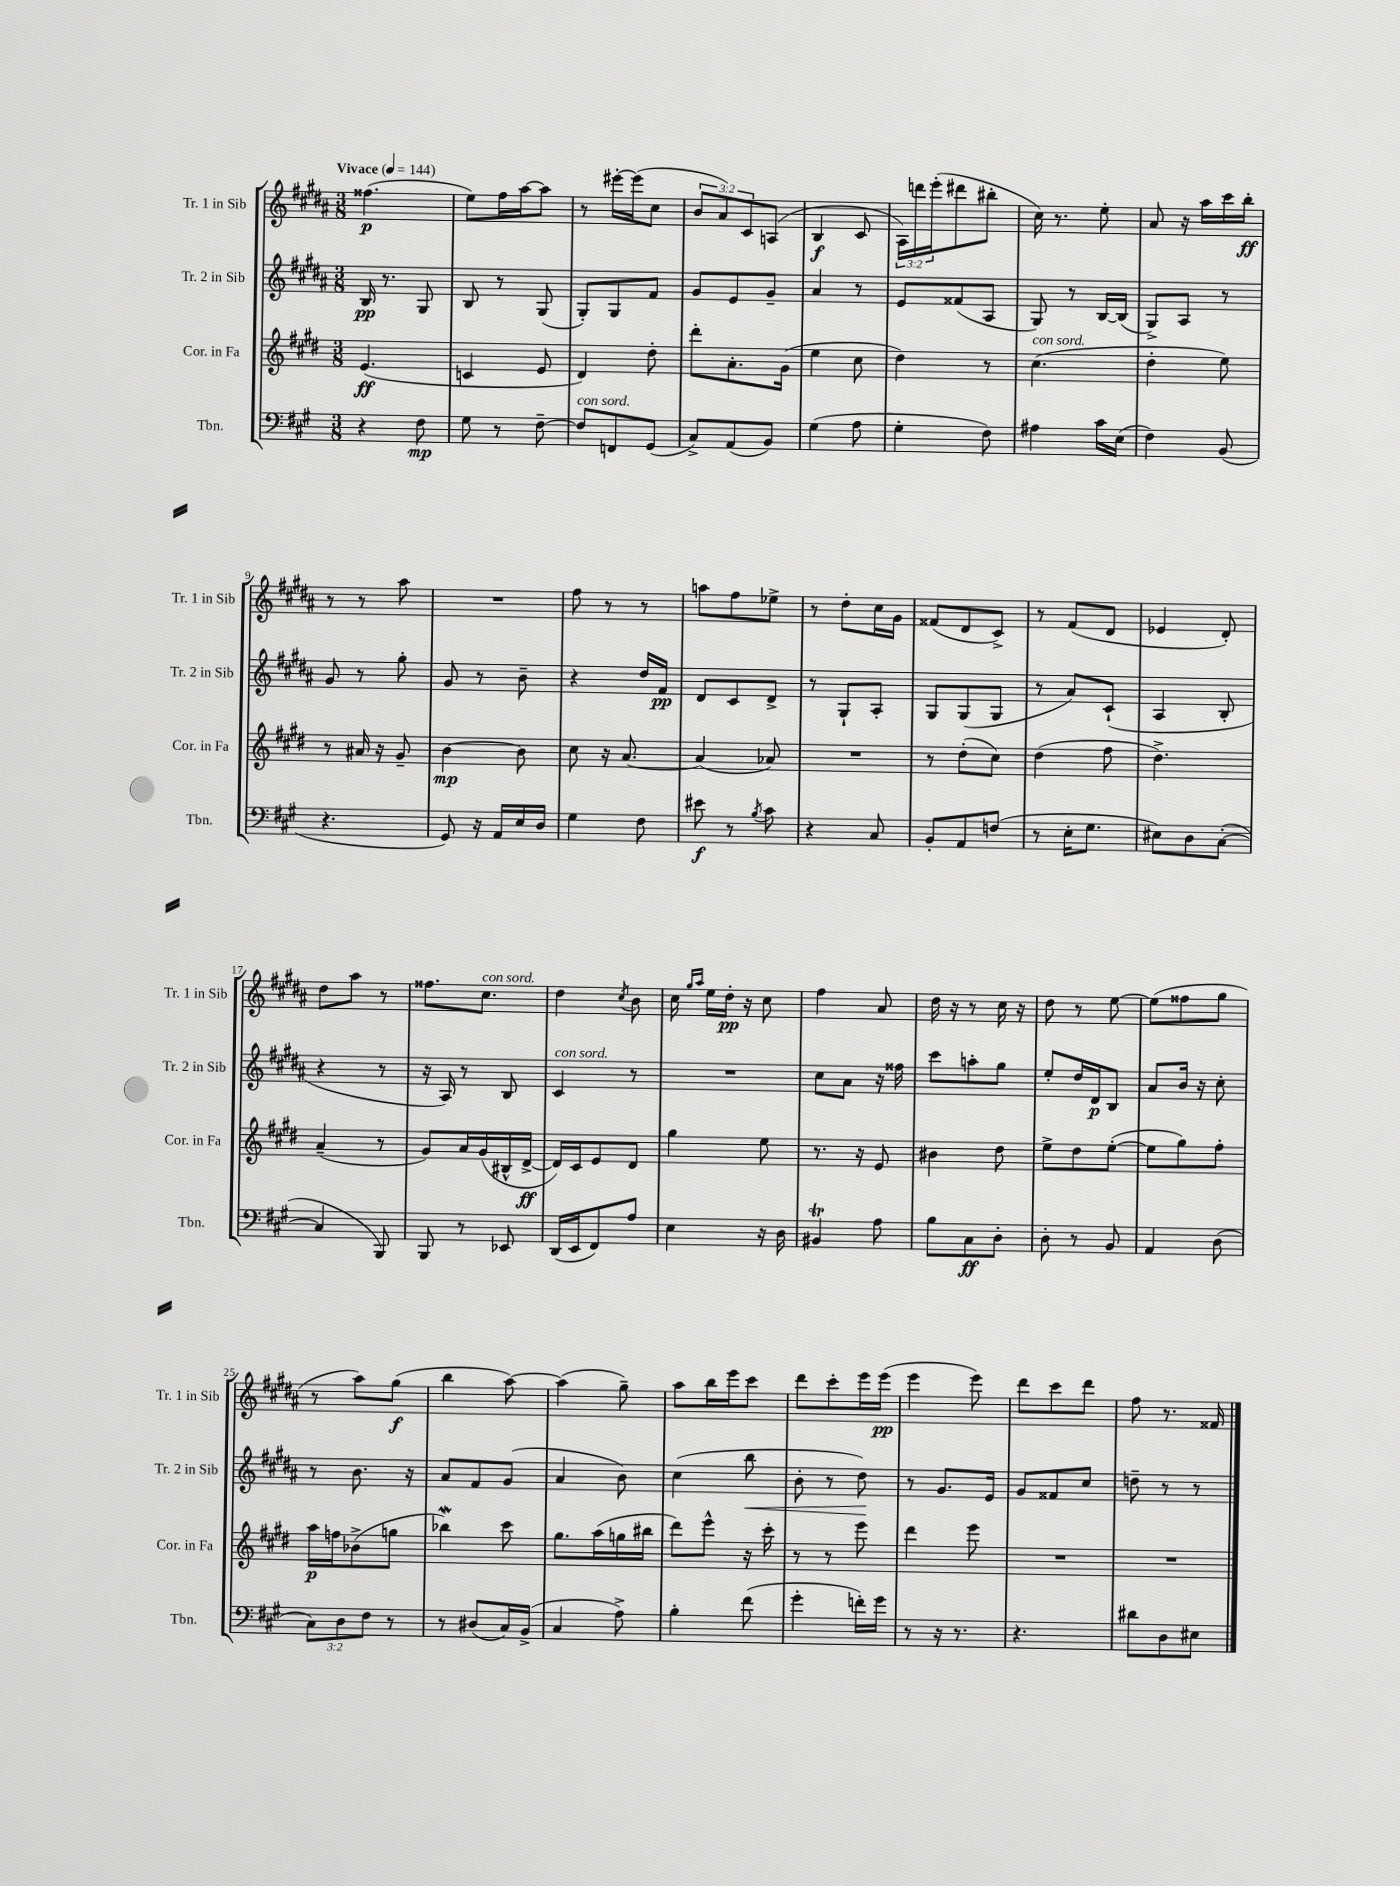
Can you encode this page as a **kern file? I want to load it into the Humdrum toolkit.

**kern	**kern	**kern	**kern
*staff4	*staff3	*staff2	*staff1
*clefF4	*clefG2	*clefG2	*clefG2
*k[f#c#g#]	*k[f#c#g#d#]	*k[f#c#g#d#a#]	*k[f#c#g#d#a#]
*M3/8	*M3/8	*M3/8	*M3/8
*MM144	*MM144	*MM144	*MM144
4r	(4.e/	16B/	(4.ff##\
.	.	8.r	.
8F#\	.	8G#/	.
=	=	=	=
8G#\	4c/	8B/	8ee\L)
8r	.	8r	16ff#\L
.	.	.	[16aa#\J
[8F#~\	8e/	(8G#/	8aa#\]J
=	=	=	=
8F#/]L	4d#/)	8G#'/L)	8r
8FF/	.	8G#/	[16eee#'\LL
.	.	.	(16eee#\]J
(8GG#/J	8dd#'\	8f#/J	8cc#\J
=	=	=	=
8C#^/L)	8ddd#'\L	8g#/L	12b/L
.	.	.	12a#/)
(8AA/	8.a'\	8e/	.
.	.	.	12c#/
8BB/J)	.	8g#~/J	(8A/J
.	(16g#\Jk	.	.
=	=	=	=
(4G#\	4ee\	4a#/	4B/
8A\	8cc#\	8r	8c#/
=	=	=	=
4G#'\	4dd#\)	8e/L	24A#\LL)
.	.	.	24ddd\
.	.	.	(24eee'\J
.	.	(8f##/	8ddd#\
8F#\)	8r	8A#/J	8bb#'\J
=	=	=	=
4A#\	(4.cc#\	8G#/)	16cc#\)
.	.	.	8.r
.	.	8r	.
16c#\LL	.	[16B/LL	8ee'\
(16E\JJ	.	(16B/]JJ	.
=	=	=	=
4F#\)	4dd#'\	8G#^/L)	8a#/
.	.	8A#/J	16r
.	.	.	16aa#\LL
(8BB/	8ee\)	8r	16ccc#\
.	.	.	16bb'\JJ
=	=	=	=
4.r	8r	8g#/	8r
.	16a#/	8r	8r
.	16r	.	.
.	8g#~/	8gg#'\	8aa#\
=	=	=	=
8GG#/)	[4b\	8g#/	4.r
16r	.	8r	.
16AA/LL	.	.	.
16E/	8b\]	8b~\	.
16D/JJ	.	.	.
=	=	=	=
4G#\	8cc#\	4r	8ff#\
.	16r	.	8r
.	[8.a/	.	.
8F#\	.	16dd#/LL	8r
.	.	16f#/JJ	.
=	=	=	=
8e#\	(4a/]	8d#/L	8aa\L
8r	.	8c#/	8ff#\
8qB/	.	.	.
8c#\	8a-/)	8d#^/J	8ee-^\J
=	=	=	=
4r	4.r	8r	8r
.	.	8G#`/L	8dd#'\L
8C#/	.	8A#'/J	16cc#\L
.	.	.	16g#\JJ
=	=	=	=
8BB'/L	8r	8G#/L	(8f##/L
8AA/	(8dd#'\L	(8G#/	8d#/
(8F/J	8cc#\J)	8G#/J	8c#^/J)
=	=	=	=
8r	(4dd#\	8r	8r
16E'\LK	.	8a#/L)	(8f#/L
8.G#\J	.	.	.
.	8ff#\	(8c#`/J	8d#/J
=	=	=	=
8E#\L)	4.dd#^\)	4A#/	4e-/
8D\	.	.	.
([8C#'\J	.	8B'/	8d#'/)
=	=	=	=
4C#/]	(4a~/	4r	8dd#\L
.	.	.	8aa#\J
8BBB/)	8r	8r	8r
=	=	=	=
8BBB/	8g#/L)	16r	8.ff##\L
.	.	16A#/)	.
8r	16a/L	8r	.
.	(16g#/	.	8.cc#\J
8EE-/	16B#^^/	8B/	.
.	[16d#^/JJ	.	.
=	=	=	=
(16DD/LL	16d#/]LL)	4c#/	4dd#\
16EE/J	16c#/J	.	.
8FF#/)	8e/	.	.
.	.	.	8qcc#/
8A/J	8d#/J	8r	8b\
=	=	=	=
4E\	4gg#\	4.r	16cc#\
.	.	.	16qqgg#/LL
.	.	.	16qqaa#/JJ
.	.	.	16ee\LL
.	.	.	16dd#'\JJ
.	.	.	16r
16r	8ee\	.	8cc#\
16D\	.	.	.
=	=	=	=
4BB#/	8.r	8cc#\L	4ff#\
.	.	8a#\J	.
.	16r	.	.
8A\	8e/	16r	8a#/
.	.	16ff##\	.
=	=	=	=
8B\L	4b#\	8ccc#\L	16dd#\
.	.	.	16r
8C#\	.	8aa'\	8r
8D'\J	8dd#\	8gg#\J	16cc#\
.	.	.	16r
=	=	=	=
8D'\	8ee^\L	8ee'/L	8dd#\
8r	8dd#\	16dd#/L	8r
.	.	16d#/J	.
8BB/	([8ee'\J	8B/J	[8ee\
=	=	=	=
4AA/	8ee\]L	8a#/L	(8ee\]L
.	8gg#\)	16b/Jk	8ff##\
.	.	16r	.
(8D\	8ff#'\J	8cc#'\	8gg#\J
=	=	=	=
12C#\L)	16aa\LL	8r	8r
.	16ff\J	.	.
12D\	.	.	.
.	(8b-^\	8.b\	8aa#\L)
12F#\J	.	.	.
8r	8gg\J	.	(8gg#\J
.	.	16r	.
=	=	=	=
8r	4bb-\)	8a#/L	4bb\
(8D#/L	.	8f#/	.
16C#/L)	8ccc#\	(8g#/J	[8aa#\)
(16BB^/JJ	.	.	.
=	=	=	=
4C#/	8.gg#\L	4a#/	(4aa#\]
.	(16aa\L	.	.
8A^\)	16gg\	8b\)	8gg#~\)
.	16bb#\JJ	.	.
=	=	=	=
4B'\	8ddd#\L)	(4cc#\	8aa#\L
.	8eee^^\J	.	16bb\L
.	.	.	16eee\J
(8f#\	16r	8bb\	8ccc#\J
.	16ccc#'\	.	.
=	=	=	=
4g#'\	8r	8b'\	8ddd#\L
.	8r	8r	8ccc#'\
16f'\LL)	8eee\	8dd#\)	16eee\L
16g#\JJ	.	.	(16eee\JJ
=	=	=	=
8r	4ddd#\	8r	4eee\
16r	.	8.g#/L	.
8.r	.	.	.
.	8eee\	.	8eee\)
.	.	16e/Jk	.
=	=	=	=
4.r	4.r	8g#/L	8ddd#\L
.	.	8f##/	8ccc#\
.	.	8cc#/J	8ddd#\J
=	=	=	=
8d#\L	4.r	8dd~\	8ff#\
8D\	.	8r	8.r
8E#\J	.	8r	.
.	.	.	16f##/
==	==	==	==
*-	*-	*-	*-
